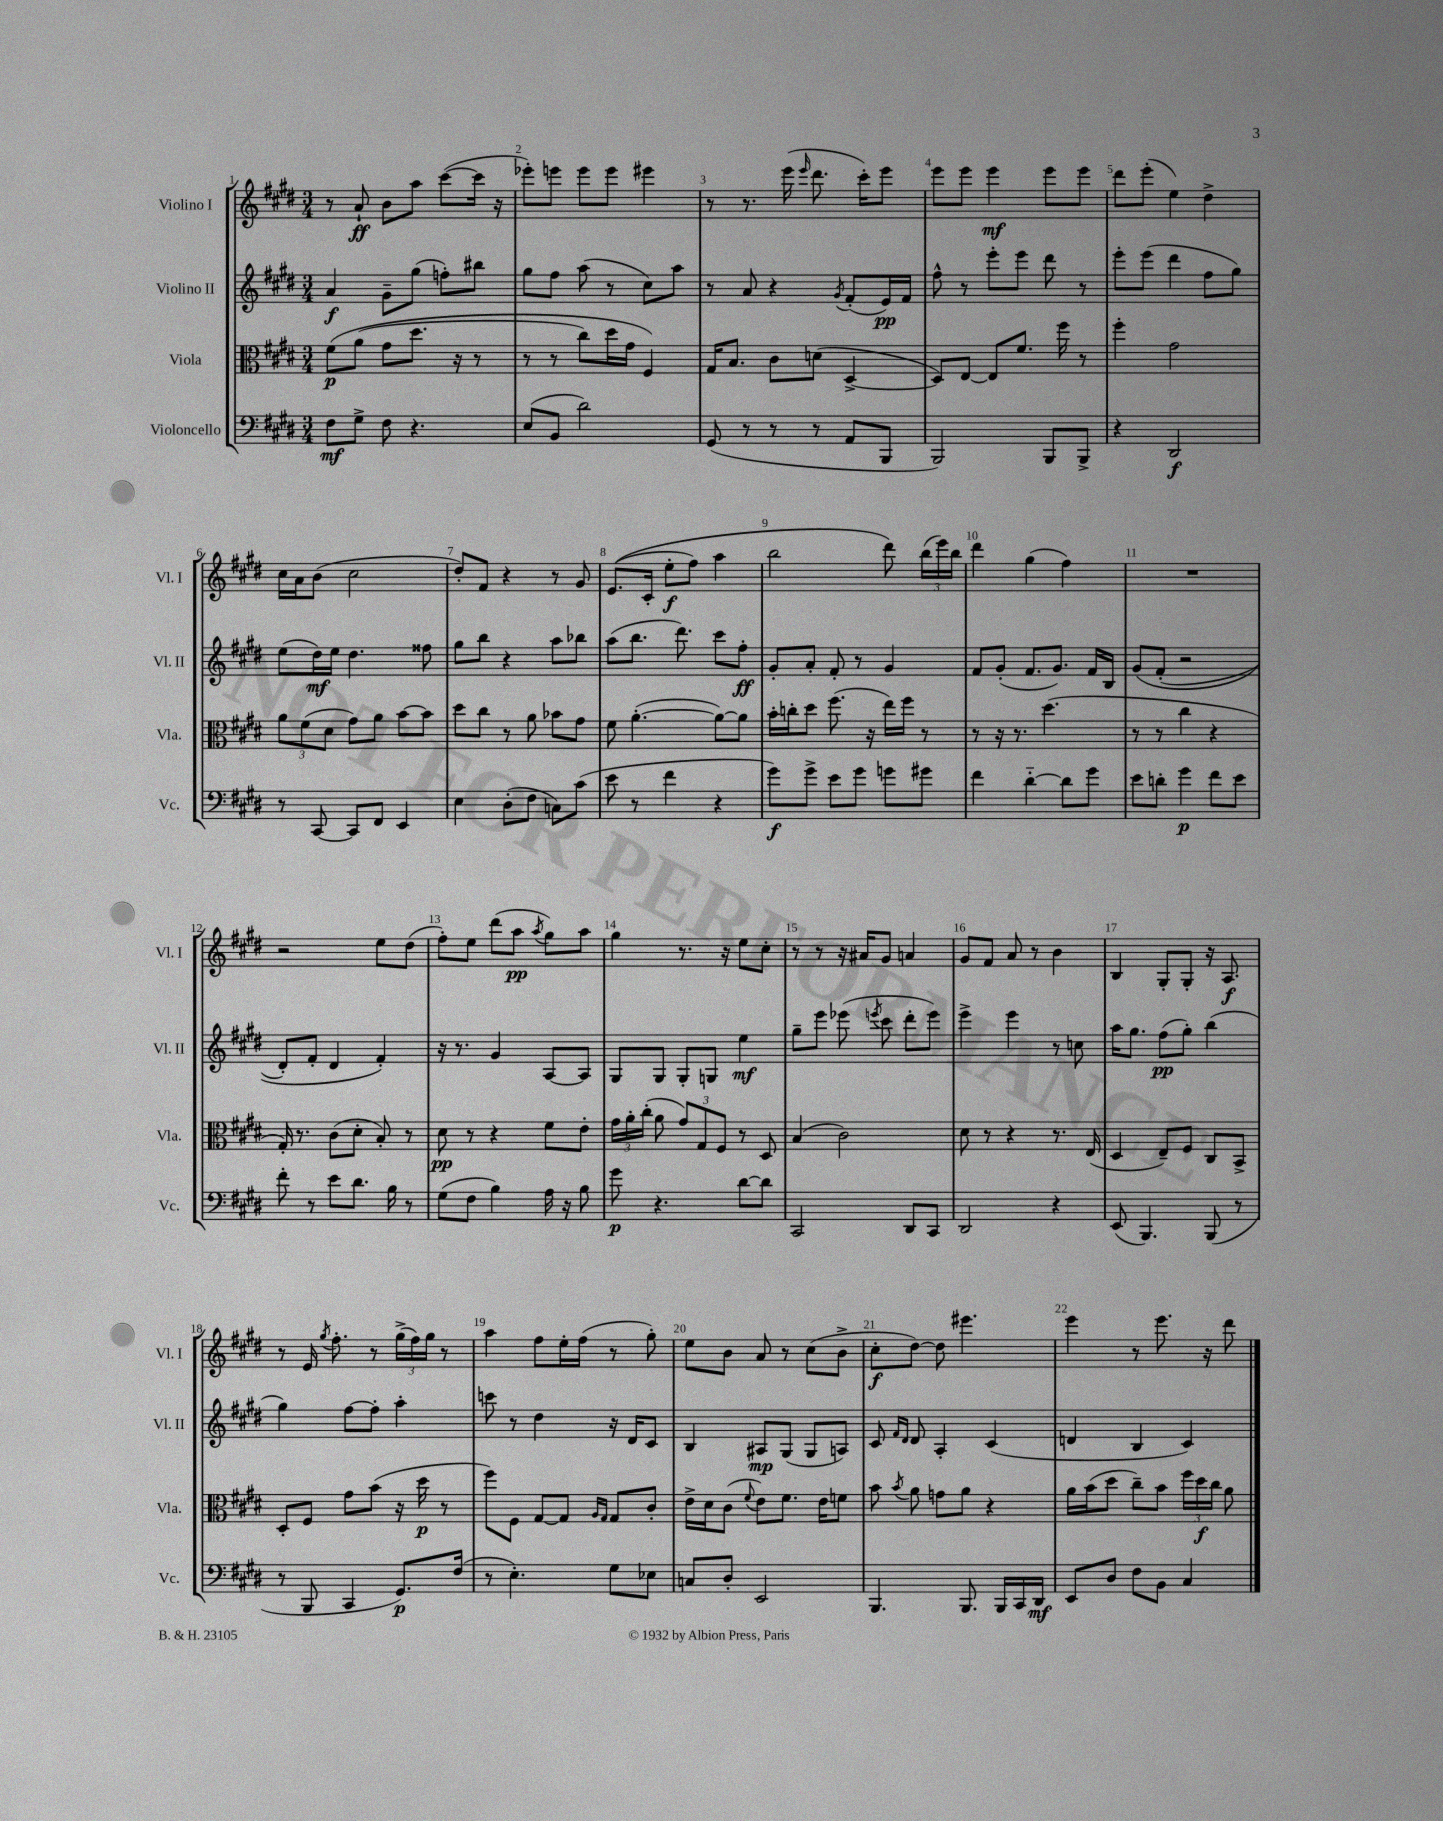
<<
\new StaffGroup <<
\new Staff = "s0" \with { instrumentName = "Violino I" shortInstrumentName = "Vl. I" } {
    \clef treble \key e \major \numericTimeSignature \time 3/4
    \autoBeamOff r8 a'8-!\ff b'8[ a''8] cis'''8[~( cis'''16] r16 |
    ees'''8[-.) e'''8] e'''8[ e'''8] eis'''4 |
    r8 r8. e'''16( \grace { e'''16 } dis'''8. cis'''16[-.) e'''8] |
    e'''8[ e'''8] e'''4\mf e'''8[ e'''8] |
    dis'''8[ e'''8]-.( e''4) dis''4-> |
    cis''16[ a'16 b'8]( cis''2 |
    dis''8[-.) fis'8] r4 r8 gis'8 |
    e'8.[(\( cis'16]-. e''8[-.\f fis''8]) a''4 |
    b''2 dis'''8\) \tuplet 3/2 { b''16[( e'''16) b''16] } |
    dis'''4 gis''4( fis''4) |
    R2. |
    r2 e''8[ dis''8]( |
    fis''8[-.) e''8] dis'''8[( a''8]\pp \acciaccatura { a''8 } gis''8[) a''8] |
    gis''4 r8. r16 e''8[ cis''8]-. |
    r8 r8 r16 ais'16[ gis'8] a'4 |
    gis'8[ fis'8] a'8 r8 b'4 |
    b4 gis8[-. gis8]-. r16 a8.\f |
    r8 e'16 \acciaccatura { gis''8 } fis''8.-. r8 \tuplet 3/2 { gis''16[->( fis''16) gis''16] } r8 |
    a''4 fis''8[ e''16-. fis''16]( r8 gis''8-.) |
    e''8[ b'8] a'8 r8 cis''8[( b'8]-> |
    cis''8[-.\f dis''8]~) dis''8 eis'''4. |
    e'''4 r8 e'''8. r16 dis'''8 \bar "|." |
}
\new Staff = "s1" \with { instrumentName = "Violino II" shortInstrumentName = "Vl. II" } {
    \clef treble \key e \major \numericTimeSignature \time 3/4
    \autoBeamOff a'4\f gis'8[-- gis''8]( f''8[-.) bis''8] |
    gis''8[ fis''8] a''8( r8 cis''8[) a''8] |
    r8 a'8 r4 \acciaccatura { gis'8 } fis'8[-.( e'16\pp) fis'16] |
    fis''8-^ r8 e'''8[-. e'''8] dis'''8 r8 |
    e'''8[-. e'''8]( dis'''4 fis''8[ gis''8]) |
    e''8[( dis''16\mf) e''16] dis''4. fisis''8 |
    gis''8[ b''8] r4 a''8[ bes''8] |
    a''8[( b''8.] dis'''8.) cis'''8[ fis''8]-.\ff |
    gis'8[-. a'8]-. fis'8-. r8 gis'4 |
    fis'8[ gis'8]-.( fis'8.[ gis'8.]) fis'16[ b16] |
    gis'8[\( fis'8]-.( r2 |
    dis'8[-.) fis'8]-. dis'4 fis'4-.\) |
    r16 r8. gis'4 a8[~ a8] |
    gis8[ gis8] gis8[-. g8] e''4\mf |
    gis''8[-- e'''8] ees'''8( \acciaccatura { e'''8 } cis'''8 dis'''8[-. e'''8]) |
    e'''4-> e'''4 r8 c''8 |
    a''16[ gis''8.] fis''8[\pp( gis''8]-.) b''4( |
    gis''4) fis''8[~ fis''8]-. a''4-. |
    c'''8 r8 dis''4 r16 dis'16[ cis'8] |
    b4 ais8[\mp gis8]( gis8[ a8]) |
    cis'8 \grace { fis'16[ dis'16] } dis'8 a4-. cis'4( |
    d'4 b4 cis'4) \bar "|." |
}
\new Staff = "s2" \with { instrumentName = "Viola" shortInstrumentName = "Vla." } {
    \clef alto \key e \major \numericTimeSignature \time 3/4
    \autoBeamOff fis'8[\p\( a'8]( gis'8[ dis''8.] r16 r8 |
    r8 r8 cis''8[) dis''16 gis'16] fis4\) |
    gis16[ b8.] cis'8[ d'8]( dis4~-> |
    dis8[) e8]~ e8[ fis'8.] fis''16 r8 |
    fis''4-. gis'2 |
    \tuplet 3/2 { a'8[ fis'8( dis'8] } gis'8[) a'8] b'8[~ b'8] |
    dis''8[ cis''8] r8 a'8 bes'8[ gis'8] |
    fis'8 a'4.~-.( a'8[~) a'8] |
    b'16[-. c''16-. dis''8] fis''8.( r16 e''16[) fis''16] r8 |
    r8 r16 r8. dis''4.( |
    r8 r8 cis''4 r4 |
    gis16-.) r8. cis'8[( dis'8]-. b8-.) r8 |
    dis'8\pp r8 r4 fis'8[ e'8]-. |
    \tuplet 3/2 { gis'16[ a'16-. cis''16]-.( } a'8 \tuplet 3/2 { gis'8[) gis8 fis8] } r8 dis8 |
    b4( cis'2) |
    dis'8 r8 r4 r8. e16( |
    dis4 e8[--) fis8] cis8[ b,8]-> |
    dis8[-. fis8] gis'8[ b'8]( r16 dis''16\p r8 |
    fis''8[) fis8] gis8[~ gis8] \grace { a16[ gis16] } gis8[ cis'8]-. |
    e'16[-> dis'16 cis'8]( \appoggiatura { fis'8 } e'8[) fis'8.] e'16[ f'8] |
    b'8 \acciaccatura { b'8 } a'8 g'8[ a'8] r4 |
    a'16[ b'16( dis''8] cis''8[--) b'8] \tuplet 3/2 { fis''16[ dis''16\f cis''16] } a'8 \bar "|." |
}
\new Staff = "s3" \with { instrumentName = "Violoncello" shortInstrumentName = "Vc." } {
    \clef bass \key e \major \numericTimeSignature \time 3/4
    \autoBeamOff fis8[\mf gis8]-> fis8 r4. |
    e8[( b,8] dis'2) |
    gis,8( r8 r8 r8 a,8[ b,,8] |
    b,,2) b,,8[ b,,8]-> |
    r4 dis,2\f |
    r8 cis,8~ cis,8[ fis,8] e,4 |
    e4 dis8[-.( fis8] c8[) cis'8]( |
    e'8 r8 fis'4 r4 |
    gis'8[\f) gis'8]-> e'8[ gis'8] g'8[ gis'8] |
    fis'4 dis'4~-_ dis'8[ gis'8] |
    e'8[ d'8]-. gis'4\p fis'8[ e'8] |
    fis'8-. r8 e'8[ dis'8.] b16 r8 |
    gis8[( fis8] b4) a16 r16 b8 |
    gis'8\p r4. dis'8[~ dis'8] |
    cis,2 dis,8[ cis,8] |
    dis,2 r4 |
    e,8( b,,4.) b,,8( r8 |
    r8 b,,8 cis,4 gis,8.[\p) fis16]( |
    r8 e4.-.) gis8[ ees8] |
    c8[ dis8]-. e,2 |
    b,,4. b,,8. b,,16[ cis,16 dis,16]\mf |
    e,8[ dis8] fis8[ b,8] cis4 \bar "|." |
}
>>
>>
\layout { \context { \Score \override BarNumber.break-visibility = ##(#f #t #t) barNumberVisibility = #all-bar-numbers-visible } }
